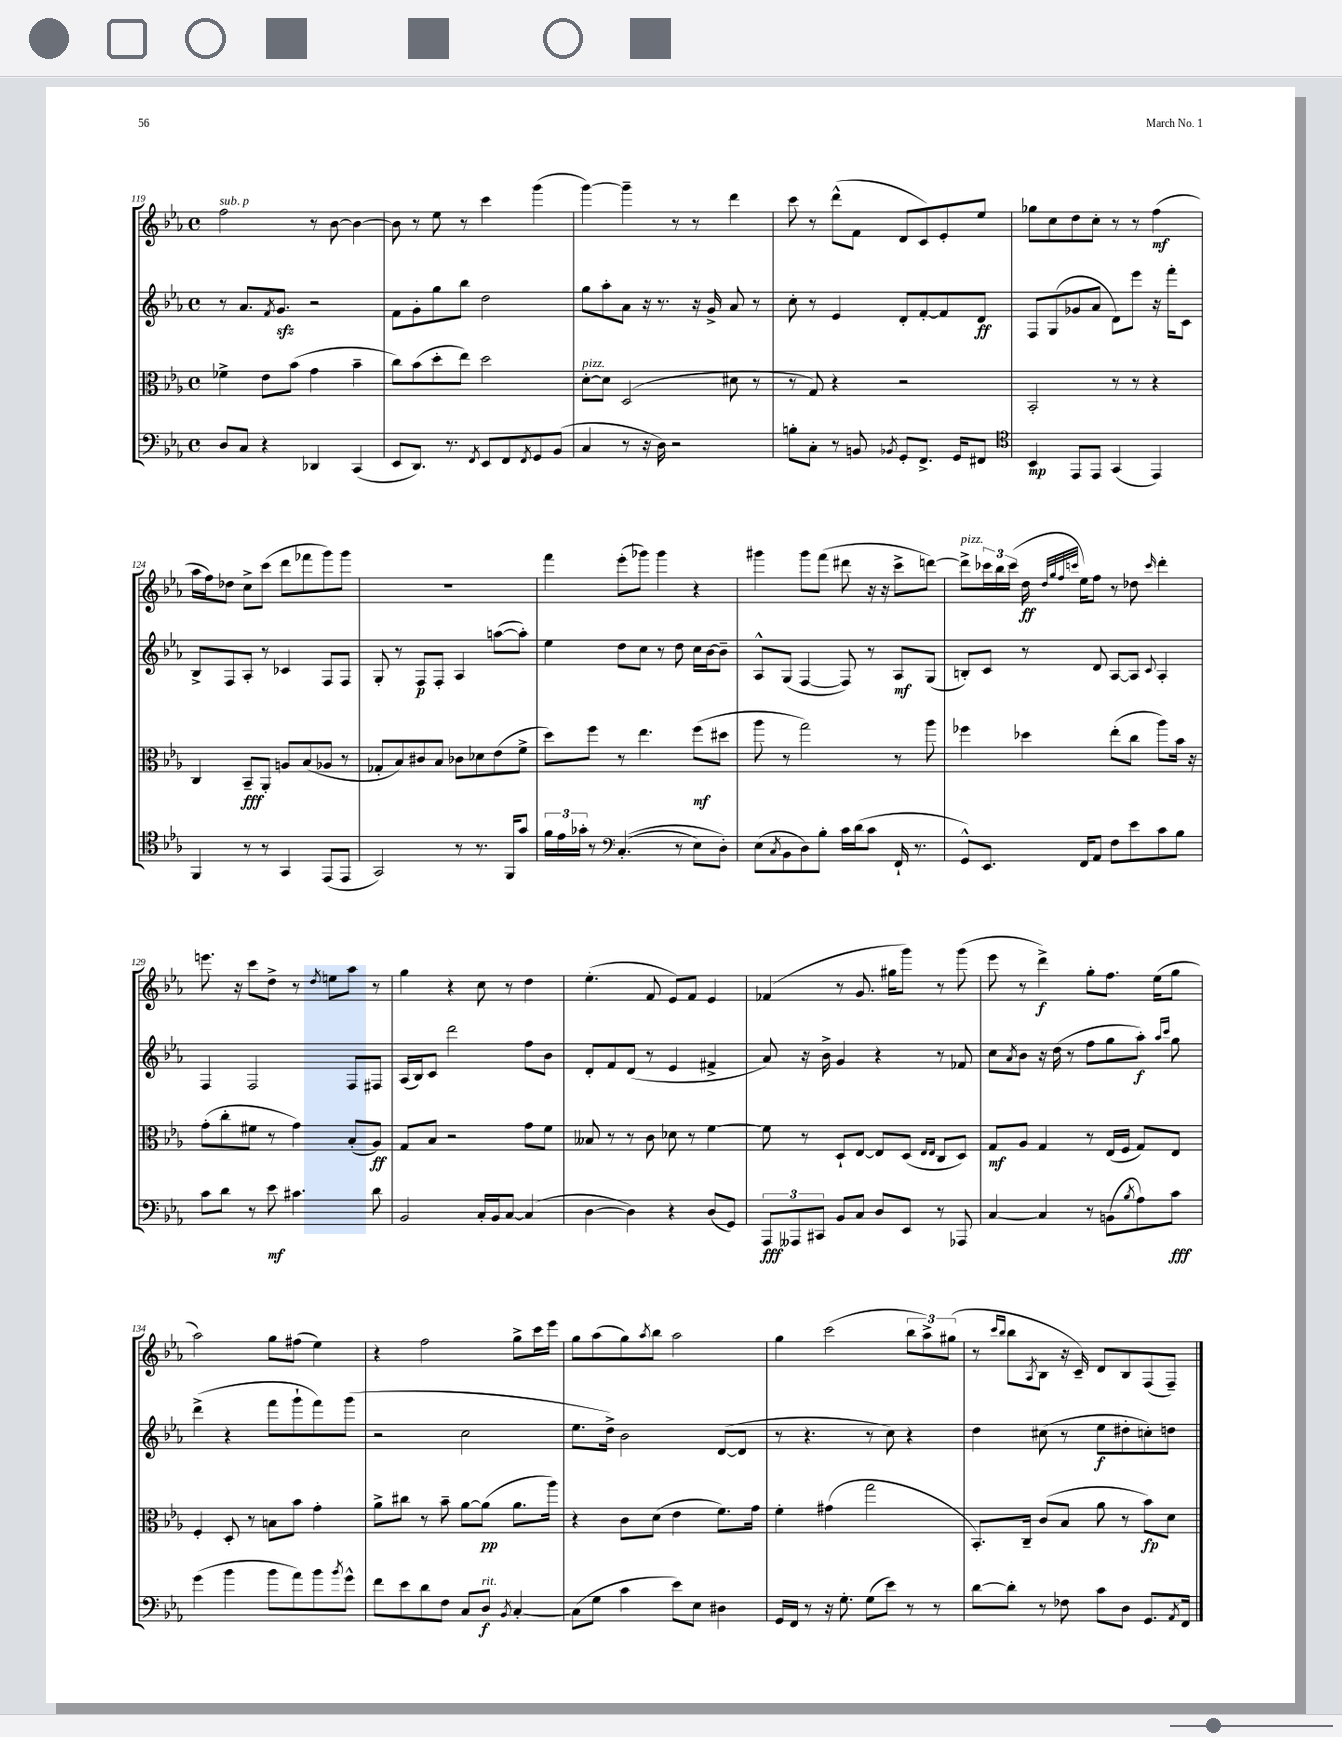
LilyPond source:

<<
\new StaffGroup <<
\new Staff = "s0" {
    \clef treble \key ees \major \defaultTimeSignature \time 4/4
    f''2^\markup { \italic "sub. p" } r8 bes'8~ bes'4~ |
    bes'8 r8 ees''8 r8 c'''4 g'''4( |
    g'''4~) g'''4-- r8 r8 d'''4 |
    c'''8 r8 d'''8-^( f'8 d'8 c'8) ees'8-. ees''8 |
    ges''8 c''8 d''8 c''8-. r8 r8 f''4\mf( |
    aes''16 f''16) des''8 c''8-> c'''8( d'''8 fes'''8 g'''8) g'''8 |
    R1 |
    f'''4 ees'''8-.( ges'''8) ges'''4 r4 |
    gis'''4 gis'''8 f'''8( dis'''8 r16 r16 c'''8-> d'''8~) |
    d'''8->^\markup { \italic "pizz." } \tuplet 3/2 { ces'''16 bes''16 ces'''16( } d''16\ff \grace { d''32 g''32 f''32 c'''32 } ees''16) f''8 r8 des''8 \grace { c'''16 } d'''4-. |
    e'''8. r16 c'''8 d''8-> r8 \acciaccatura { d''8 } e''8 aes''8 r8 |
    g''4 r4 c''8 r8 d''4 |
    ees''4.-.( f'8 ees'8) f'8 ees'4 |
    fes'4( r8 g'8. gis''16 g'''8) r8 g'''8( |
    ees'''8 r8 d'''4->\f) g''8-. f''8. ees''16( g''8 |
    aes''2) g''8 fis''8( ees''4) |
    r4 f''2 g''8-> c'''16 ees'''16 |
    g''8 aes''8( g''8) \acciaccatura { aes''8 } bes''8 aes''2 |
    g''4 c'''2( \tuplet 3/2 { bes''8 aes''8->) gis''8( } |
    r8 \grace { c'''16 bes''16 } bes''8 \acciaccatura { aes8 } bes8 r16 c'16--) d'8 bes8 f8( f8--) \bar "|." |
}
\new Staff = "s1" {
    \clef treble \key ees \major \defaultTimeSignature \time 4/4
    r8 aes'8. \acciaccatura { f'8 } g'8.\sfz r2 |
    f'8 g'8-. g''8 bes''8 d''2 |
    g''8 aes''8-. aes'8 r16 r8. r16 g'16-> aes'8 r8 |
    c''8-. r8 ees'4 d'8-. f'8~-. f'8 d'8\ff |
    f8 g8( ges'8 aes'8 d'8) ees'''8 r16 f'''16-. c'8 |
    bes8-> f8 aes8-. r8 ces'4 f8 f8 |
    g8-. r8 f8\p f8-. aes4 a''8~( a''8-.) |
    ees''4 d''8 c''8 r8 d''8 c''16 bes'16~ bes'8-- |
    aes8-^ g8( f4~ f8) r8 aes8\mf g8( |
    b8-.) c'8 r8 d'8 aes8~ aes8 \appoggiatura { c'8 } aes4-. |
    f4 f2 f8 fis8 |
    aes16( bes16) c'8 d'''2 f''8 bes'8 |
    d'8-. f'8 d'8( r8 ees'4 fis'4-> |
    aes'8) r16 bes'16-> g'4 r4 r8 fes'8 |
    c''8 \acciaccatura { aes'8 } bes'8 r16 d''16( r8 f''8 g''8 aes''8-.\f) \grace { aes''16 c'''16 } g''8 |
    d'''4->( r4 f'''8 g'''8-! f'''8) g'''8( |
    r2 c''2 |
    ees''8. d''16->) bes'2 d'8~( d'8 |
    r8 r4. r8 c''8) r4 |
    d''4 cis''8( r8 ees''8\f dis''8-. c''8-.) d''8 \bar "|." |
}
\new Staff = "s2" {
    \clef alto \key ees \major \defaultTimeSignature \time 4/4
    fes'4-> ees'8 bes'8( g'4 bes'4-- |
    c''8) bes'8( d''8-. ees''8) d''2 |
    d'8~-.^\markup { \italic "pizz." } d'8 d2( dis'8 r8 |
    r8 g8) r4 r2 |
    bes,2-. r8 r8 r4 |
    c4 bes,8--\fff aes,8-. a8 bes8( aes8 r8 |
    ges8-. bes8) cis'8 bes8 ces'8 des'8 ees'8( f'8-> |
    d''8) f''8 r8 ees''4. f''8\mf( dis''8 |
    aes''8 r8 g''2) r8 aes''8 |
    fes''4 des''4 ees''8-.( c''8 aes''8) bes'16 r16 |
    g'8-.( c''8-. fis'8 r8 g'4) bes8-.( aes8\ff) |
    g8 bes8 r2 g'8 f'8 |
    beses8 r8 r8 c'8 des'8 r8 f'4~ |
    f'8 r8 d8-! ees8~ ees8 d8( \grace { ees16 ees16 } c8 d8) |
    g8\mf aes8 g4 r8 ees16( f16 g8) ees8 |
    f4-. d8-. r8 b8 bes'8 g'4-. |
    aes'8-> cis''8 r8 bes'8-- aes'8~ aes'8\pp( aes'8. aes''16) |
    r4 c'8 d'8( ees'4 f'8.) g'16 |
    f'4-. gis'4( g''2 |
    bes,8.-.) c16-- c'8( bes8 aes'8 r8 bes'8\fp) d'8 \bar "|." |
}
\new Staff = "s3" {
    \clef bass \key ees \major \defaultTimeSignature \time 4/4
    d8 c8 r4 des,4 c,4( |
    ees,8 d,8.) r8. \acciaccatura { f,8 } ees,8 f,8 \acciaccatura { f,8 } g,8 bes,8( |
    c4 r8 r16 d16) r2 |
    b8-. c8-. r8 b,8 \acciaccatura { bes,8 } g,8-. f,8.-> g,16 fis,8 |
    \clef tenor bes,4\mp ees,8 ees,8 g,4( ees,4) |
    f,4 r8 r8 g,4 ees,8( ees,8 |
    g,2) r8 r8. f,16 g'8 |
    \tuplet 3/2 { f'16 ees'16 ges'16-. } r8 \clef bass c4.-.(\( r8 ees8) d8-.\) |
    ees8( \acciaccatura { c8 } bes,8 d8) bes8-. c'16 d'16( c'8 f,16-! r8. |
    g,8-^) ees,8. f,16 aes,8 f8 ees'8 c'8 bes8 |
    c'8 d'8 r8 ees'8\mf cis'4. d'8 |
    bes,2 c16-. bes,16 c8~ c4( |
    d4~ d4) r4 d8( g,8) |
    \tuplet 3/2 { aes,,8\fff aeses,,8 cis,8 } bes,8 c8 d8 ees,8 r8 aes,,8 |
    c4~ c4 r8 b,8( \acciaccatura { bes8 } aes8) c'8\fff |
    g'4( bes'4 bes'8 aes'8) bes'8 \acciaccatura { bes'8 } g'8-^ |
    f'8 ees'8 d'8 f8 c8 d8\f^\markup { \italic "rit." } \acciaccatura { bes,8 } c4~-. |
    c8( g8 c'4 ees'8) ees8 dis4 |
    g,16 f,16 r8 r16 g8.-. g8( ees'8) r8 r8 |
    d'8~ d'8-. r8 fes8 c'8 d8 g,8. \acciaccatura { aes,8 } f,16 \bar "|." |
}
>>
>>
\layout { \context { \Score currentBarNumber = #119 } }
